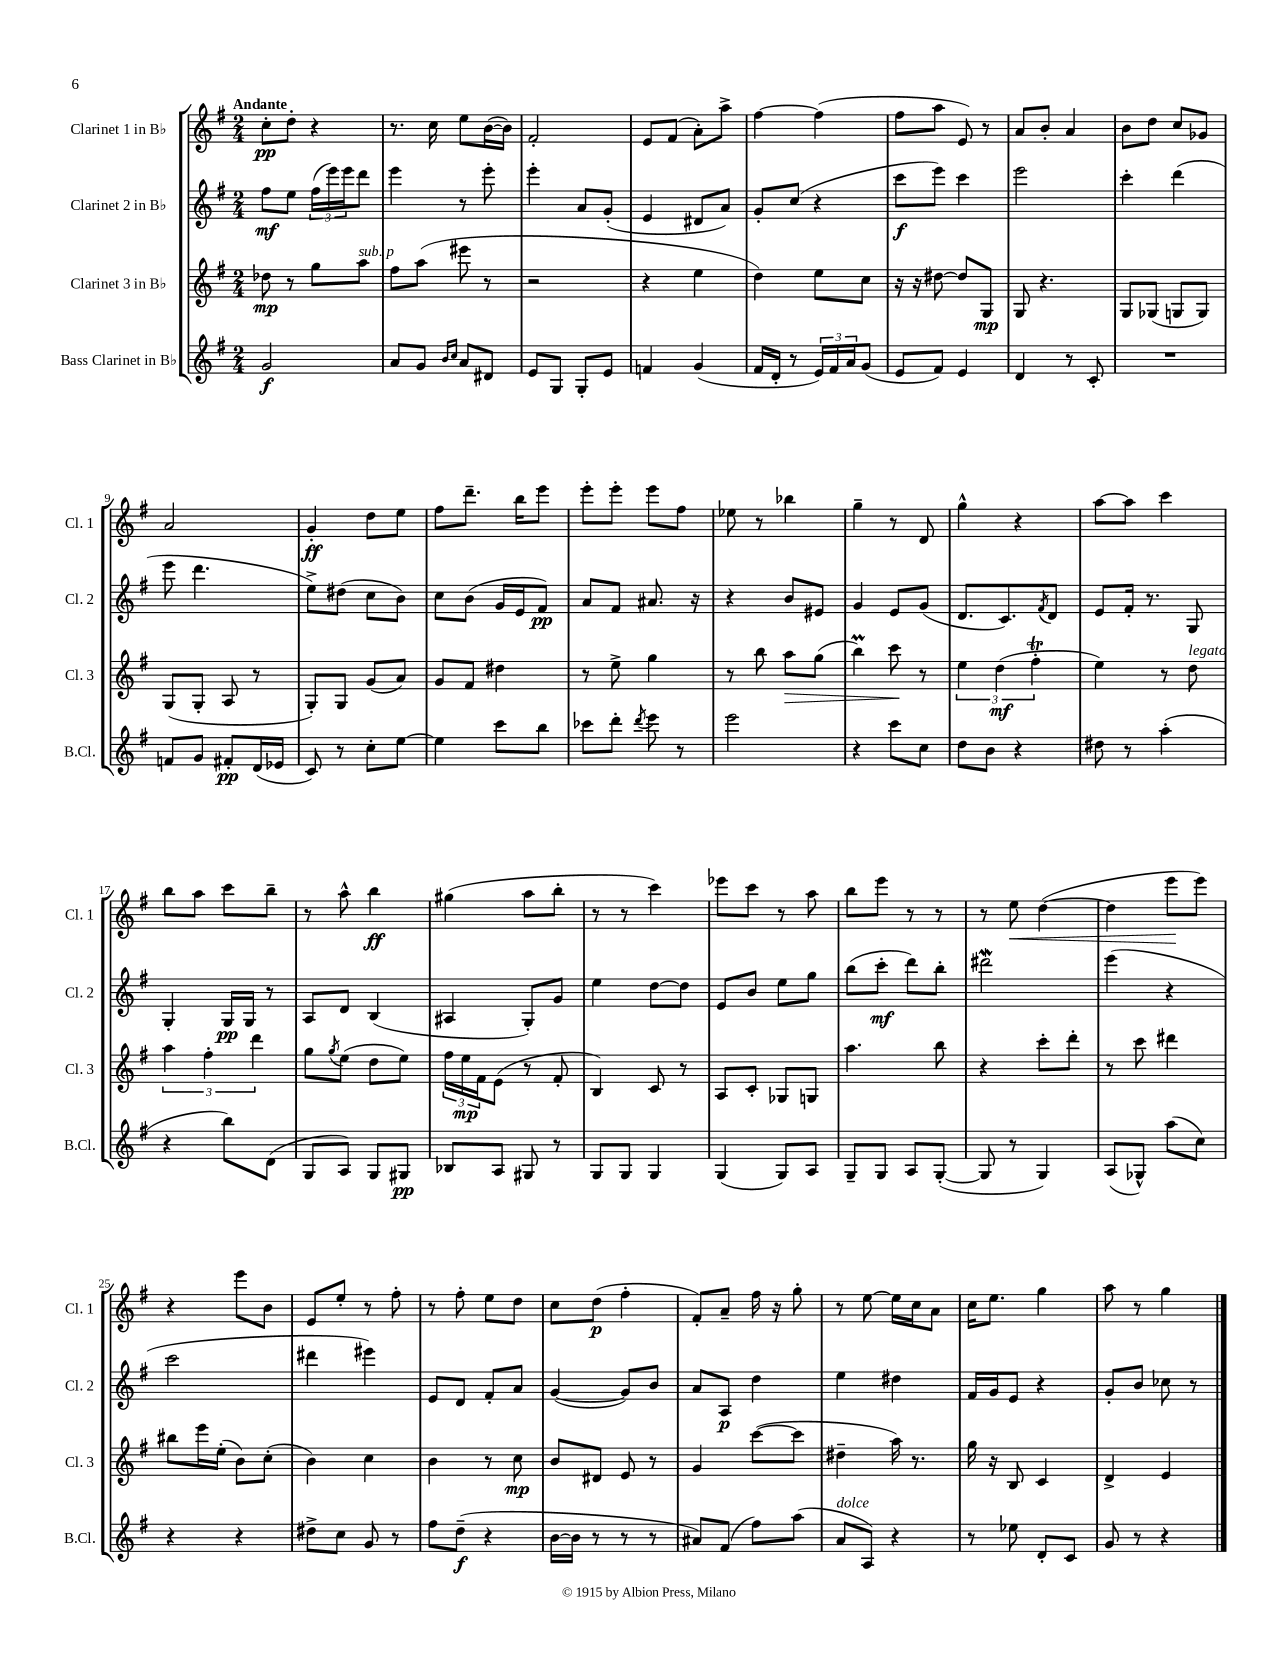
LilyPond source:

<<
\new StaffGroup <<
\new Staff = "s0" \with { instrumentName = "Clarinet 1 in Bb" shortInstrumentName = "Cl. 1" } {
    \clef treble \key g \major \numericTimeSignature \time 2/4 \tempo "Andante"
    c''8-.\pp d''8-. r4 |
    r8. c''16 e''8 b'16~( b'16) |
    fis'2-. |
    e'8 fis'8( a'8-.) a''8-> |
    fis''4~ fis''4( |
    fis''8 a''8 e'8) r8 |
    a'8 b'8-. a'4 |
    b'8 d''8 c''8 ges'8 |
    a'2 |
    g'4-.\ff d''8 e''8 |
    fis''8 d'''8.-- b''16 e'''8 |
    e'''8-. e'''8-. e'''8 fis''8 |
    ees''8 r8 bes''4 |
    g''4-- r8 d'8 |
    g''4-^ r4 |
    a''8~ a''8 c'''4 |
    b''8 a''8 c'''8 b''8-- |
    r8 a''8-^ b''4\ff |
    gis''4( a''8 b''8-. |
    r8 r8 c'''4) |
    ees'''8 c'''8 r8 a''8 |
    b''8 e'''8 r8 r8 |
    r8 e''8\< d''4~( |
    d''4 e'''8\! e'''8) |
    r4 e'''8 b'8 |
    e'8 e''8-. r8 fis''8-. |
    r8 fis''8-. e''8 d''8 |
    c''8 d''8\p( fis''4-. |
    fis'8-.) a'8-- fis''16 r16 g''8-. |
    r8 e''8~ e''16 c''16 a'8 |
    c''16 e''8. g''4 |
    a''8 r8 g''4 \bar "|." |
}
\new Staff = "s1" \with { instrumentName = "Clarinet 2 in Bb" shortInstrumentName = "Cl. 2" } {
    \clef treble \key g \major \numericTimeSignature \time 2/4
    fis''8\mf e''8 \tuplet 3/2 { fis''16( e'''16) e'''16 } d'''8 |
    e'''4 r8 e'''8-. |
    e'''4-. a'8 g'8-.( |
    e'4 dis'8 a'8) |
    g'8-. c''8( r4 |
    c'''8\f e'''8) c'''4 |
    e'''2 |
    c'''4-. d'''4( |
    e'''8 d'''4. |
    e''8->) dis''8( c''8 b'8) |
    c''8 b'8( g'16 e'16 fis'8\pp) |
    a'8 fis'8 ais'8. r16 |
    r4 b'8 eis'8 |
    g'4 e'8 g'8( |
    d'8. c'8.) \acciaccatura { fis'8 } d'8 |
    e'8 fis'16-. r8. g8 |
    g4-. g16\pp g16 r8 |
    a8 d'8 b4( |
    ais4 g8-.) g'8 |
    e''4 d''8~ d''8 |
    e'8 b'8 e''8 g''8 |
    b''8( c'''8-.\mf d'''8) b''8-. |
    dis'''2\mordent |
    e'''4( r4 |
    c'''2 |
    dis'''4 eis'''4) |
    e'8 d'8 fis'8-. a'8 |
    g'4~( g'8) b'8 |
    a'8 a8\p d''4 |
    e''4 dis''4 |
    fis'16 g'16 e'8 r4 |
    g'8-. b'8 ces''8 r8 \bar "|." |
}
\new Staff = "s2" \with { instrumentName = "Clarinet 3 in Bb" shortInstrumentName = "Cl. 3" } {
    \clef treble \key g \major \numericTimeSignature \time 2/4
    des''8\mp r8 g''8 a''8^\markup { \italic "sub. p" } |
    fis''8 a''8( eis'''8 r8 |
    r2 |
    r4 e''4 |
    d''4) e''8 c''8 |
    r16 r16 dis''8~ dis''8 g8\mp |
    g8 r4. |
    g8 ges8( g8 g8) |
    g8( g8-. a8 r8 |
    g8-.) g8 g'8( a'8) |
    g'8 fis'8 dis''4 |
    r8 e''8-> g''4 |
    r8 b''8 a''8\> g''8( |
    b''4\prall) c'''8\! r8 |
    \tuplet 3/2 { e''4 d''4\mf( fis''4-.\trill } |
    e''4) r8 d''8^\markup { \italic "legato" } |
    \tuplet 3/2 { a''4 fis''4-. d'''4 } |
    g''8 \acciaccatura { g''8 } e''8( d''8 e''8) |
    \tuplet 3/2 { fis''16 e''16\mp fis'16 } e'8( r8 fis'8-. |
    b4) c'8 r8 |
    a8 c'8-. ges8 g8 |
    a''4. b''8 |
    r4 c'''8-. d'''8-. |
    r8 c'''8 dis'''4 |
    bis''8 e'''16 e''16-.( b'8) c''8-.( |
    b'4) c''4 |
    b'4 r8 c''8\mp |
    b'8 dis'8 e'8 r8 |
    g'4 c'''8~( c'''8 |
    dis''4-- a''16) r8. |
    g''16 r16 b8 c'4 |
    d'4-> e'4 \bar "|." |
}
\new Staff = "s3" \with { instrumentName = "Bass Clarinet in Bb" shortInstrumentName = "B.Cl." } {
    \clef treble \key g \major \numericTimeSignature \time 2/4
    g'2\f |
    a'8 g'8 \grace { b'16 c''16 } a'8 dis'8 |
    e'8 g8 g8-. e'8 |
    f'4 g'4( |
    fis'16 d'16-. r8 \tuplet 3/2 { e'16) fis'16 a'16 } g'8( |
    e'8 fis'8) e'4 |
    d'4 r8 c'8-. |
    R2 |
    f'8 g'8 fis'8-.\pp d'16( ees'16 |
    c'8) r8 c''8-. e''8~ |
    e''4 c'''8 b''8 |
    ces'''8 d'''8-. \acciaccatura { d'''8 } e'''8 r8 |
    e'''2 |
    r4 c'''8 c''8 |
    d''8 b'8 r4 |
    dis''8 r8 a''4-.( |
    r4 b''8) d'8( |
    g8 a8) g8 gis8\pp |
    bes8 a8 gis8 r8 |
    g8 g8 g4 |
    g4( g8) a8 |
    g8-- g8 a8 g8~-.( |
    g8 r8 g4) |
    a8( ges8-^) a''8( c''8) |
    r4 r4 |
    dis''8-> c''8 g'8 r8 |
    fis''8 d''8--\f( r4 |
    b'16~ b'16 r8 r8 r8 |
    ais'8) fis'8( fis''8) a''8( |
    a'8^\markup { \italic "dolce" } a8) r4 |
    r8 ees''8 d'8-. c'8 |
    g'8 r8 r4 \bar "|." |
}
>>
>>
